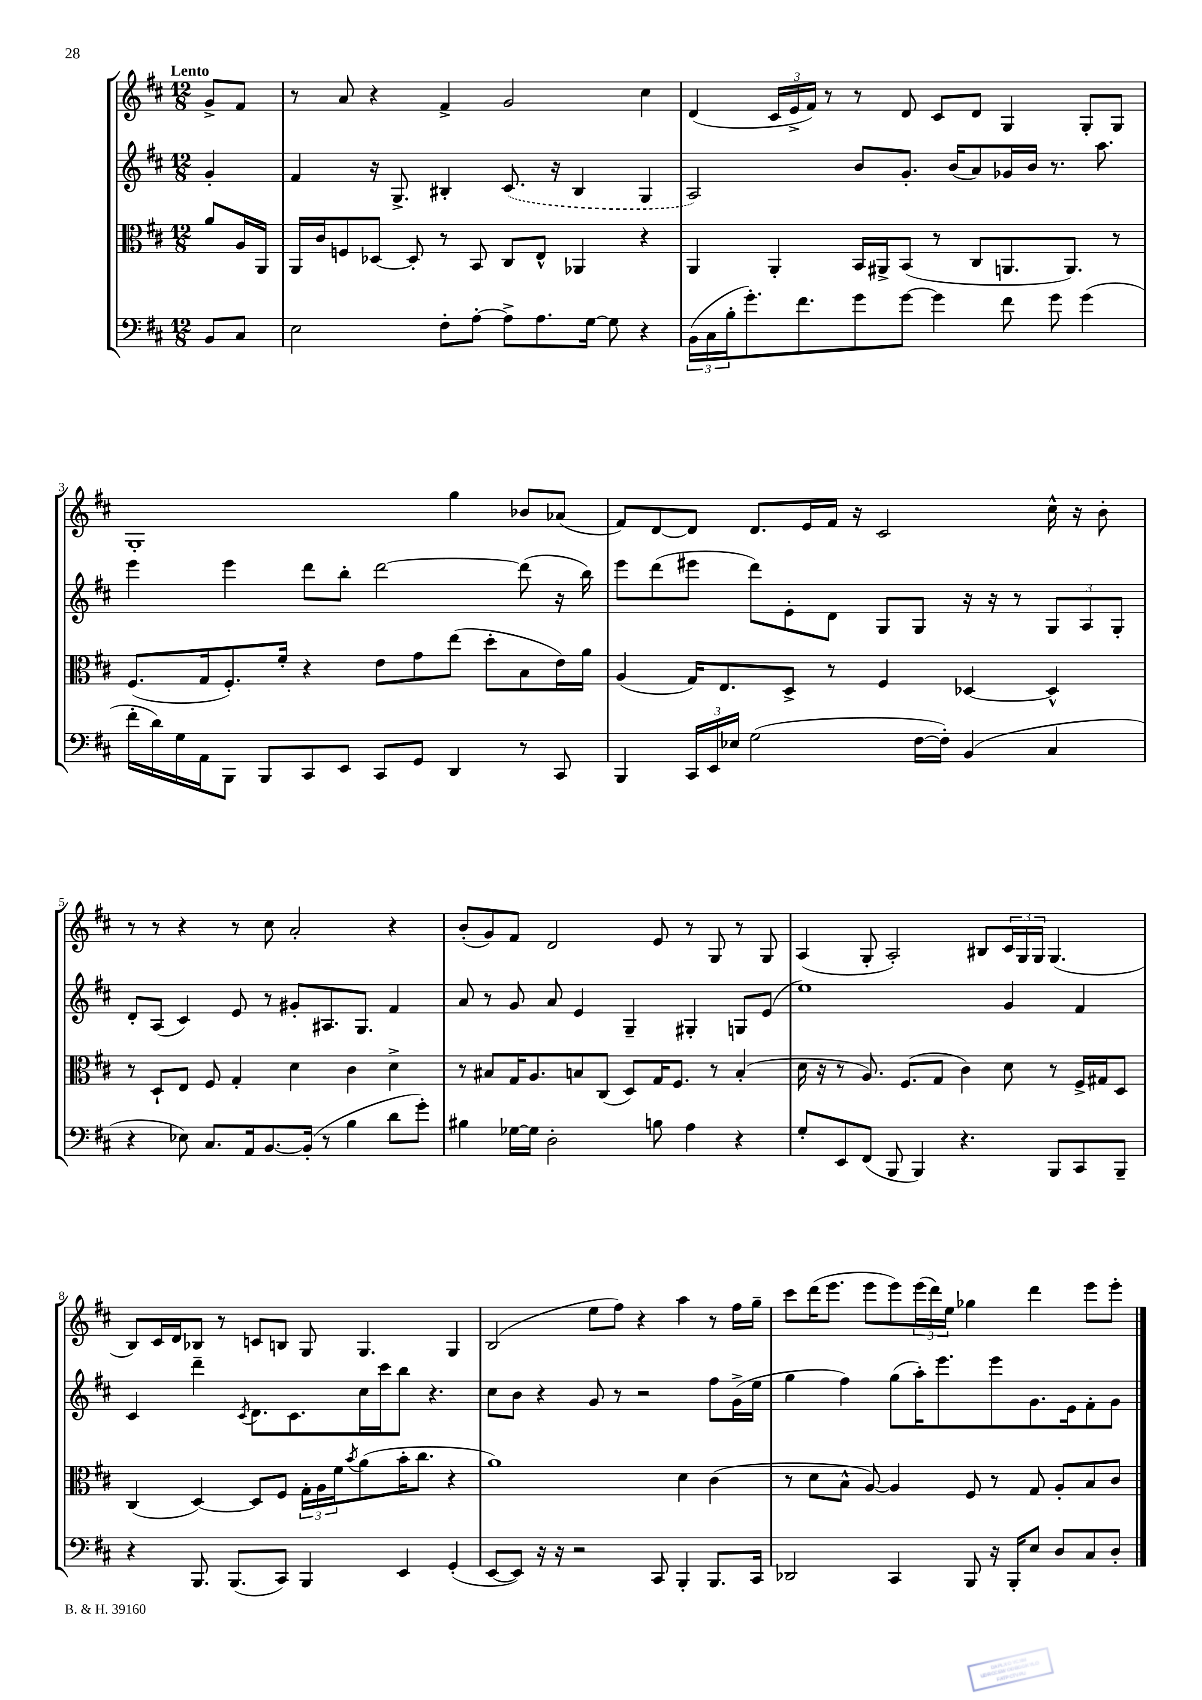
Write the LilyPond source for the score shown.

<<
\new StaffGroup <<
\new Staff = "s0" {
    \clef treble \key d \major \numericTimeSignature \time 12/8 \partial 4 \tempo "Lento"
    g'8-> fis'8 |
    r8 a'8 r4 fis'4-> g'2 cis''4 |
    d'4( \tuplet 3/2 { cis'16 e'16-> fis'16) } r8 r8 d'8 cis'8 d'8 g4 g8-. g8 |
    g1-. g''4 bes'8 aes'8( |
    fis'8) d'8~ d'8 d'8. e'16 fis'16 r16 cis'2 cis''16-^ r16 b'8-. |
    r8 r8 r4 r8 cis''8 a'2-. r4 |
    b'8-.( g'8) fis'8 d'2 e'8 r8 g8 r8 g8 |
    a4( g8-. a2-.) bis8 \tuplet 3/2 { cis'16 g16 g16 } g4.( |
    b8) cis'16 d'16 bes8 r8 c'8 b8 g8 g4. g4 |
    b2( e''8 fis''8) r4 a''4 r8 fis''16 g''16-- |
    cis'''8 d'''16( e'''8. e'''8 e'''8) \tuplet 3/2 { e'''16( d'''16) e''16 } ges''4 d'''4 e'''8 e'''8-. \bar "|." |
}
\new Staff = "s1" {
    \clef treble \key d \major \numericTimeSignature \time 12/8 \partial 4
    g'4-. |
    fis'4 r16 g8.-> bis4-. \once \slurDashed cis'8.( r16 bis4 g4 |
    a2) b'8 g'8.-. b'16( a'8) ges'16 b'16 r8. a''8. |
    e'''4 e'''4 d'''8 b''8-. d'''2~ d'''8( r16 b''16) |
    e'''8 d'''8( eis'''8 d'''8) e'8-. d'8 g8 g8 r16 r16 r8 \tuplet 3/2 { g8 a8 g8-. } |
    d'8-. a8( cis'4) e'8 r8 gis'8-. ais8. g8. fis'4 |
    a'8 r8 g'8 a'8 e'4 g4-- gis4-. g8 e'8( |
    e''1) g'4 fis'4 |
    cis'4 d'''4-- \acciaccatura { cis'8 } d'8. cis'8. cis''16 cis'''16 b''8 r4. |
    cis''8 b'8 r4 g'8 r8 r2 fis''8 g'16->( e''16 |
    g''4 fis''4) g''8( a''16-.) e'''8. e'''8 g'8. e'16 fis'8-. g'8 \bar "|." |
}
\new Staff = "s2" {
    \clef alto \key d \major \numericTimeSignature \time 12/8 \partial 4
    a'8 a16 a,16 |
    a,16 cis'16 f8 des8~ des8-. r8 b,8 cis8 e8-^ aes,4 r4 |
    a,4 a,4-. b,16 ais,16-> b,8( r8 cis8 a,8. a,8.) r8 |
    fis8.( g16 fis8.-.) fis'16-. r4 e'8 g'8 e''8( d''8-. b8 e'16) a'16 |
    a4( g16) e8. d8-> r8 fis4 des4~ des4-^ |
    r8 d8-! e8 fis8 g4-. d'4 cis'4 d'4-> |
    r8 bis8 g16 a8. b8 cis8( d8) g16 fis8. r8 b4-.( |
    d'16 r16 r8 a8.) fis8.( g8 cis'4) d'8 r8 fis16-> gis16 d8 |
    cis4( d4~) d8 fis8 \tuplet 3/2 { g16-. a16 fis'16 } \acciaccatura { b'8 } a'8( b'16-. cis''8. r4 |
    a'1) d'4 cis'4( |
    r8 d'8 b8-^ a8~) a4 fis8 r8 g8 a8-. b8 cis'8 \bar "|." |
}
\new Staff = "s3" {
    \clef bass \key d \major \numericTimeSignature \time 12/8 \partial 4
    b,8 cis8 |
    e2 fis8-. a8~-. a8-> a8. g16~ g8 r4 |
    \tuplet 3/2 { b,16( cis16 b16-. } g'8.-.) fis'8. g'8 g'8~ g'4 fis'8 g'8 g'4( |
    fis'16-. d'16) g16 a,16 b,,8 b,,8 cis,8 e,8 cis,8 g,8 d,4 r8 cis,8 |
    b,,4 \tuplet 3/2 { cis,16 e,16 ees16 } g2( fis16~ fis16-.) b,4( cis4 |
    r4 ees8) cis8. a,16 b,8.~ b,16-.( r8 b4 d'8 g'8-.) |
    bis4 ges16~ ges16 d2-. b8 a4 r4 |
    g8-. e,8 fis,8( b,,8 b,,4) r4. b,,8 cis,8 b,,8-- |
    r4 b,,8. b,,8.( cis,8) b,,4 e,4 g,4-.( |
    e,8~ e,8) r16 r16 r2 cis,8 b,,4-. b,,8. cis,16 |
    des,2 cis,4 b,,8 r16 b,,16-. e8 d8 cis8 d8-. \bar "|." |
}
>>
>>
